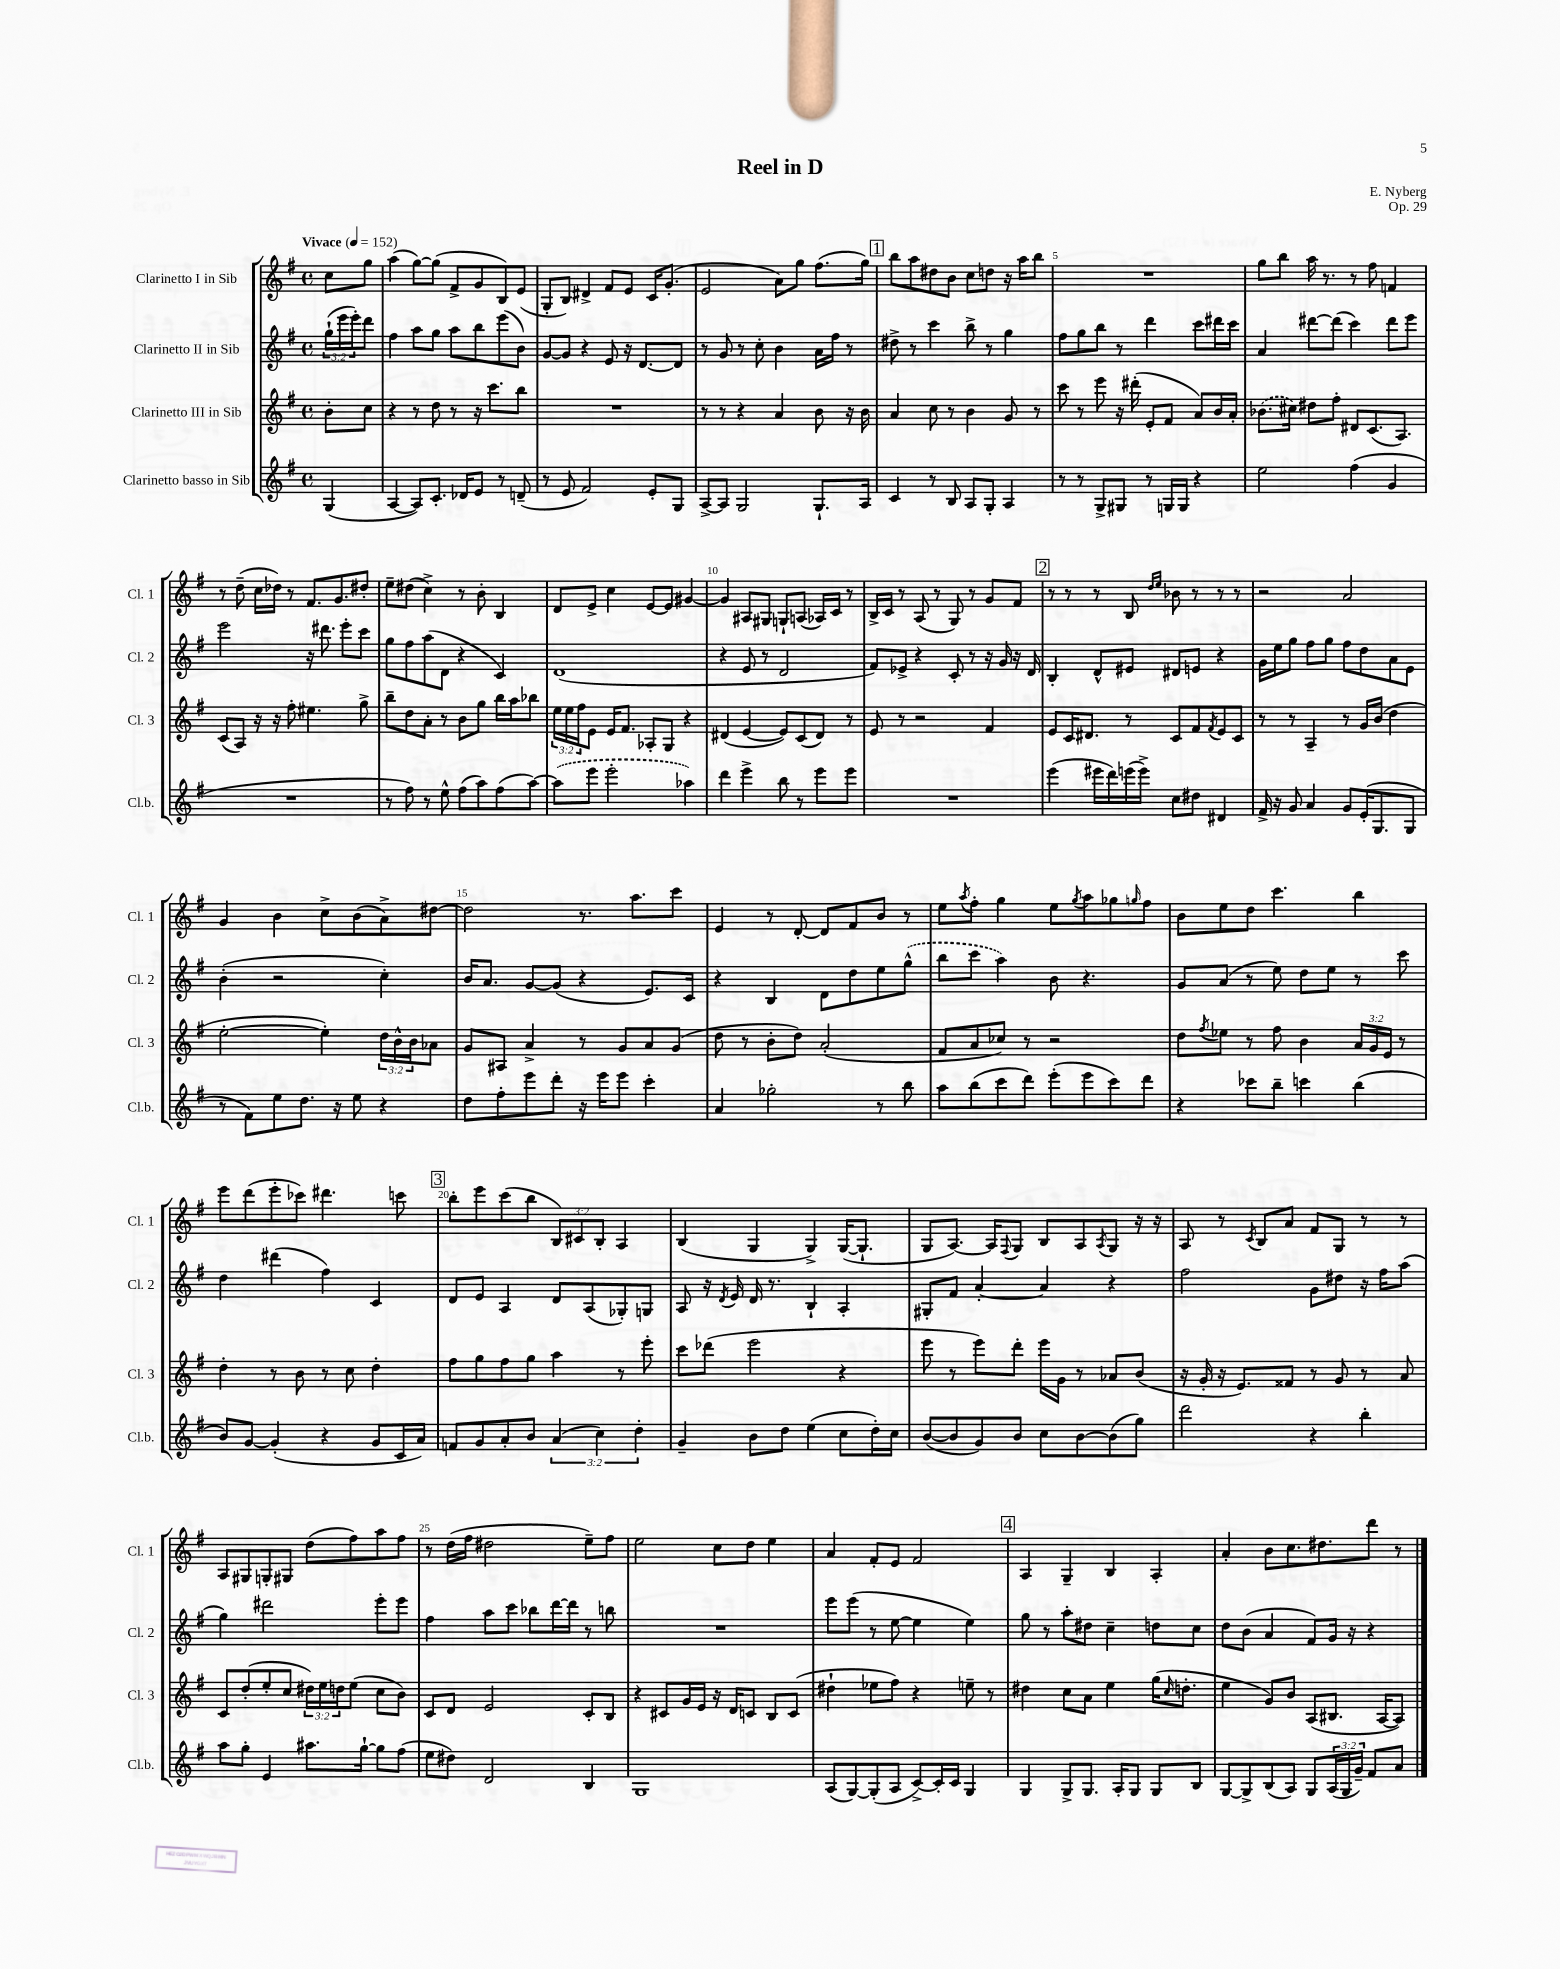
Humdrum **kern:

**kern	**kern	**kern	**kern
*staff4	*staff3	*staff2	*staff1
*clefG2	*clefG2	*clefG2	*clefG2
*k[f#]	*k[f#]	*k[f#]	*k[f#]
*M4/4	*M4/4	*M4/4	*M4/4
*met(c)	*met(c)	*met(c)	*met(c)
*MM152	*MM152	*MM152	*MM152
(4G/	8b'\L	(24gg`\LL	8cc\L
.	.	24eee\	.
.	.	24eee'\J)	.
.	8cc\J	8ddd\J	8gg\J
=	=	=	=
[4A/	4r	4ff#\	(4aa\
8A/]L)	8r	8aa\L	[8gg\L)
8.c'/J	8dd\	8gg\J	(8gg\]J
.	8r	8aa\L	8f#^/L
16d-/LK	.	.	.
8e/J	16r	8bb\	8g/
.	8.ccc\L	.	.
8r	.	(8eee\	8B/)
(8d~/	8bb\J	8b\J)	(8e/J
=	=	=	=
8r	1r	[8g/L	8G'/L
8e/	.	8g/]J	8B/J)
2f#/)	.	4r	4d#^/
.	.	8e/	8f#/L
.	.	16r	8e/J
.	.	[8.d/L	.
8e'/L	.	.	16c/LK
.	.	.	(8.g'/J
8G/J	.	8d/]J	.
=	=	=	=
[8A^/L	8r	8r	2e/
8A/]J	8r	8g/	.
2G/	4r	8r	.
.	.	8cc'\	.
.	4a/	4b\	8a\L)
.	.	.	8gg\J
8.G`/L	8b\	16a\LL	(8.ff#\L
.	.	16ff#\JJ	.
.	16r	8r	.
16A/Jk	16b\	.	16gg\Jk)
=	=	=	=
4c/	4a/	8dd#^\	8bb\L
.	.	8r	8aa\
8r	8cc\	4ccc\	8dd#\
8B/	8r	.	8b\J
8A/L	4b\	8bb^\	8cc\L
8G'/J	.	8r	8dd\J
4A/	8g/	4gg\	16r
.	.	.	16aa\LK
.	8r	.	8bb\J
=	=	=	=
8r	8ccc\	8ff#\L	1r
8r	8r	8gg\	.
8G^/L	8eee\	8bb\J	.
8G#/J	16r	8r	.
.	(16ddd#'\	.	.
8r	8e'/L	4ddd\	.
16G/LL	8f#/J	.	.
16G/JJ	.	.	.
4r	8a/L)	8ccc\L	.
.	16b/L	16ddd#\L	.
.	16a'/JJ	16ccc\JJ	.
=	=	=	=
2ee\	(8.b-\L	4a/	8gg\L
.	.	.	8bb\J
.	16cc#\Jk)	.	.
.	8dd#\L	[8ddd#\L	16aa\
.	.	.	8.r
.	8ff#'\J	(8ddd#\]J	.
(4ff#\	8d#/L	4ccc\)	8r
.	(8.c/	.	8ff#\
4g/	.	8ddd#\L	4f/
.	8.A/J)	.	.
.	.	8eee\J	.
=	=	=	=
1r	(8c/L	2eee\	8r
.	8A/J)	.	(8dd~\
.	16r	.	16cc\LL
.	16r	.	16dd-\JJ)
.	8ff#'\	.	8r
.	4.ee#\	16r	8.f#/L
.	.	8.ddd#\	.
.	.	.	8.g/
.	.	8eee'\L	.
.	8gg^\	8ccc\J	8dd#'/J
=	=	=	=
8r	8bb~\L	8gg\L	8ee~\L
8ff#\)	8dd\	8ff#\	(8dd#\J
8r	8a'\J	(8aa\	4cc^\)
8ee^^\	8r	8d\J	.
(8ff#\L	8b\L	4r	8r
8aa\)	8gg\J	.	8b'\
(8ff#\	16bb\LL	4c/)	4B/
.	16aa\J	.	.
[8aa\J)	8bb-\J	.	.
=	=	=	=
(8aa\]L	24ee\LL	(1d	8d/L
.	24ee\	.	.
.	24ff#\J	.	.
8eee\J	8e\J	.	8e^/J
2eee'\	16e/LK	.	4cc\
.	8.f#/J	.	.
.	8A-'/L	.	[8e/L
.	8G/J	.	8e/]J
4aa-\)	4r	.	[4g#/
=	=	=	=
4ddd\	(4d#/	4r	4g#/]
4eee^\	[4e/	8e/	8A#/L
.	.	8r	8G#/J
8bb\	8e/]L)	2d/	8G`/L
8r	(8c/	.	(8A/J
8eee\L	8d#/J)	.	16A-/LL)
.	.	.	16c/JJ
8eee\J	8r	.	8r
=	=	=	=
1r	8e/	8f#/L)	16B^/LL
.	.	.	16c/JJ
.	8r	8e-^/J	8r
.	2r	4r	(8A/
.	.	.	8r
.	.	8c'/	8G/)
.	.	8r	8r
.	4f#/	16r	8g/L
.	.	16g/	.
.	.	16r	8f#/J
.	.	16d/	.
=	=	=	=
(4eee\	8e/L	4B'/	8r
.	16c/K	.	8r
.	8.d#/J	.	.
16eee#\LL	.	8d^^/L	8r
16ddd\)	.	.	.
(16eee\	8r	8e#/J	8B/
16eee^\JJ)	.	.	.
.	.	.	16qqdd/LL
.	.	.	16qqee/JJ
8cc\L	8c/L	8d#/L	8b-\
8dd#\J	8f#/	8e/J	8r
.	8qf#/	.	.
4d#/	8e/	4r	8r
.	8c/J	.	8r
=	=	=	=
16f#^/	8r	16g\LL	2r
16r	.	16ee\J	.
8g/	8r	8gg\J	.
4a/	4A~/	8ff#\L	.
.	.	8gg\J	.
8g/L	8r	8ff#\L	2a/
(16e'/K	16g/LL	8dd\	.
8.G/	(16b/JJ	.	.
.	4dd\	8a\	.
8G/J	.	8e\J	.
=	=	=	=
8r	[2ee'\	(4b'\	4g/
8f#\L)	.	.	.
8ee\	.	2r	4b\
8.dd\J	.	.	.
.	4ee'\])	.	8cc^\L
16r	.	.	.
8ee\	.	.	(8b\
4r	24dd\LL	4cc'\)	8a^\)
.	24b^^\	.	.
.	24b\J	.	.
.	8a-\J	.	[8dd#\J
=	=	=	=
8dd\L	8g/L	16b/LK	2dd#\]
.	.	8.a/J	.
8ff#'\	8A#/J	.	.
8eee\	4a^/	[8g/L	.
8ddd'\J	.	(8g/]J	.
16r	8r	4r	8.r
16eee\LK	.	.	.
8eee\J	8g/L	.	.
.	.	.	8.aa\L
4ccc'\	8a/	8.e/L)	.
.	(8g/J	.	8ccc\J
.	.	16c/Jk	.
=	=	=	=
4a/	8dd\	4r	4e/
.	8r	.	.
2gg-'\	8b'\L	4B/	8r
.	8dd\J)	.	[8d'/
.	(2a'/	8d\L	8d/]L
.	.	8dd\	8f#/
8r	.	8ee\	8b/J
8bb\	.	(8gg^^\J	8r
=	=	=	=
8aa\L	8f#/L	8bb\L	8ee\L
.	.	.	8qaa/
(8bb\	8a/	8ccc\J	8ff#'\J
8ccc\	8cc-/J)	4aa\)	4gg\
8ddd\J)	8r	.	.
(8eee'\L	2r	8b\	8ee\L
.	.	.	8qgg/
8eee\	.	4.r	8aa\
8ccc\)	.	.	8gg-\
.	.	.	16qqgg/
8ddd\J	.	.	8ff#\J
=	=	=	=
4r	8dd\L	8g/L	8b\L
.	8qff#/	.	.
.	8ee-\J	(8a/J	8ee\
8ccc-\L	8r	8r	8dd\J
8bb~\J	8ff#\	8ee\)	4.ccc\
4ccc\	4b\	8dd\L	.
.	.	8ee\J	.
(4bb\	24a/LL	8r	4bb\
.	24g/	.	.
.	24e/JJ	.	.
.	8r	8ccc\	.
=	=	=	=
8b/L)	4dd'\	4dd\	8eee\L
[8g/J	.	.	(8ddd\
(4g'/]	8r	(4ddd#\	8eee'\
.	8b\	.	8ccc-\J)
4r	8r	4ff#\)	4.ddd#\
.	8cc\	.	.
8g/L	4dd'\	4c/	.
16c/L	.	.	8ccc\
16a/JJ)	.	.	.
=	=	=	=
8f/L	8ff#\L	8d/L	8bb'\L
8g/	8gg\	8e/J	8eee\
8a'/	8ff#\	4A/	(8ccc\
8b/J	8gg\J	.	8bb\J
(6a/	4aa\	8d/L	12B/L)
.	.	.	12c#/
.	.	(8A/	.
6cc\)	.	.	12B'/J
.	8r	8G-'/)	4A/
6dd'\	.	.	.
.	8eee'\	8G/J	.
=	=	=	=
4g~/	8ccc\L	8A/	(4B/
.	(8ddd-\J	16r	.
.	.	8qd/	.
.	.	16e/	.
8b\L	2eee\	16d/	4G/
.	.	8.r	.
8dd\J	.	.	.
(4ee\	.	4B`/	4G^/)
8cc\L	4r	4A'/	([16G/LK
.	.	.	8.G`/]J
16dd'\L)	.	.	.
16cc\JJ	.	.	.
=	=	=	=
([8b/L	8eee\	8G#'/L	8G/L
8b/]	8r	8f#/J	[8.A/J)
8g/)	8eee\L)	[4a'/	.
.	.	.	16A/]LK
.	.	.	8qqF#/
8b/J	8ddd'\J	.	8G/J
8cc\L	16eee\LL	4a/]	8B/L
.	16g\JJ	.	.
[8b\	8r	.	8A/
.	.	.	8qA/
(8b\]	8a-/L	4r	8G/J
8gg\J)	(8b/J	.	16r
.	.	.	16r
=	=	=	=
2ddd\	16r	2ff#\	8A/
.	16g'/	.	.
.	16r	.	8r
.	8.e/L)	.	.
.	.	.	8qc/
.	.	.	8B/L
.	8f##/J	.	8a/J
4r	8r	8g\L	8f#/L
.	8g/	8dd#\J	8G/J
4bb'\	8r	16r	8r
.	.	16ff#\LK	.
.	8a/	(8aa\J	8r
=	=	=	=
8aa\L	8c/L	4gg\)	8A/L
8gg'\J	(8dd'/	.	8G#/
4e/	8ee'/	2ddd#\	8G'/
.	8cc/J	.	8G#/J
8.aa#\L	24dd#\LL)	.	(8dd\L
.	24ee\	.	.
.	24dd\J	.	.
.	(8ee\J	.	8ff#\)
[16gg`\Jk	.	.	.
8gg\]L	8cc\L	8eee'\L	8aa\
(8ff#\J	8b\J)	8eee\J	8ff#\J
=	=	=	=
8ee\L	8c/L	4ff#\	8r
8dd#\J)	8d/J	.	(16dd\LL
.	.	.	16ff#\JJ
2d/	2e/	8aa\L	2dd#\
.	.	8ccc\J	.
.	.	8bb-\L	.
.	.	[16ddd\L	.
.	.	16ddd\]JJ	.
4B/	8c'/L	8r	8ee~\L)
.	8B/J	8bb\	8ff#\J
=	=	=	=
1G	4r	1r	2ee\
.	8c#/L	.	.
.	16g/L	.	.
.	16e/JJ	.	.
.	16r	.	8cc\L
.	16d/LK	.	.
.	8c/J	.	8dd\J
.	8B/L	.	4ee\
.	(8c/J	.	.
=	=	=	=
(8A/L	4dd#`\	8eee\L	4a/
[8G/)	.	(8eee\J	.
(8G'/]	8ee-\L	8r	8f#'/L
8A/J	8ff#\J)	[8ee\	8e/J
[8c^/L)	4r	4ee\]	2f#/
16c'/]L	.	.	.
16c/JJ	.	.	.
4G/	8ee~\	4ee\)	.
.	8r	.	.
=	=	=	=
4G/	4dd#\	8gg\	4A/
.	.	8r	.
8G^/L	8cc\L	8aa'\L	4G~/
8.G/J	8a\J	8dd#\J	.
.	4ee\	4cc~\	4B/
16A'/LK	.	.	.
8G/J	.	.	.
8G/L	(16gg\LK	8dd\L	4A'/
.	16qqcc/	.	.
.	8.dd'\J	.	.
8B/J	.	8cc\J	.
=	=	=	=
[8G/L	4ee\	8dd\L	4a'/
8G^/]	.	(8b\J	.
(8B/	8g/L)	4a/	8b\L
8A/J)	8b/J	.	8.cc\
8G/L	(8A/L	8f#/L)	.
.	.	.	8.dd#\
(24A/L	8.B#/J	16g/Jk	.
24G/	.	.	.
.	.	16r	.
24g~/JJ)	.	.	.
8f#/L	.	4r	8ddd\J
.	[16A/LK	.	.
8a/J	8A/]J)	.	8r
==	==	==	==
*-	*-	*-	*-
